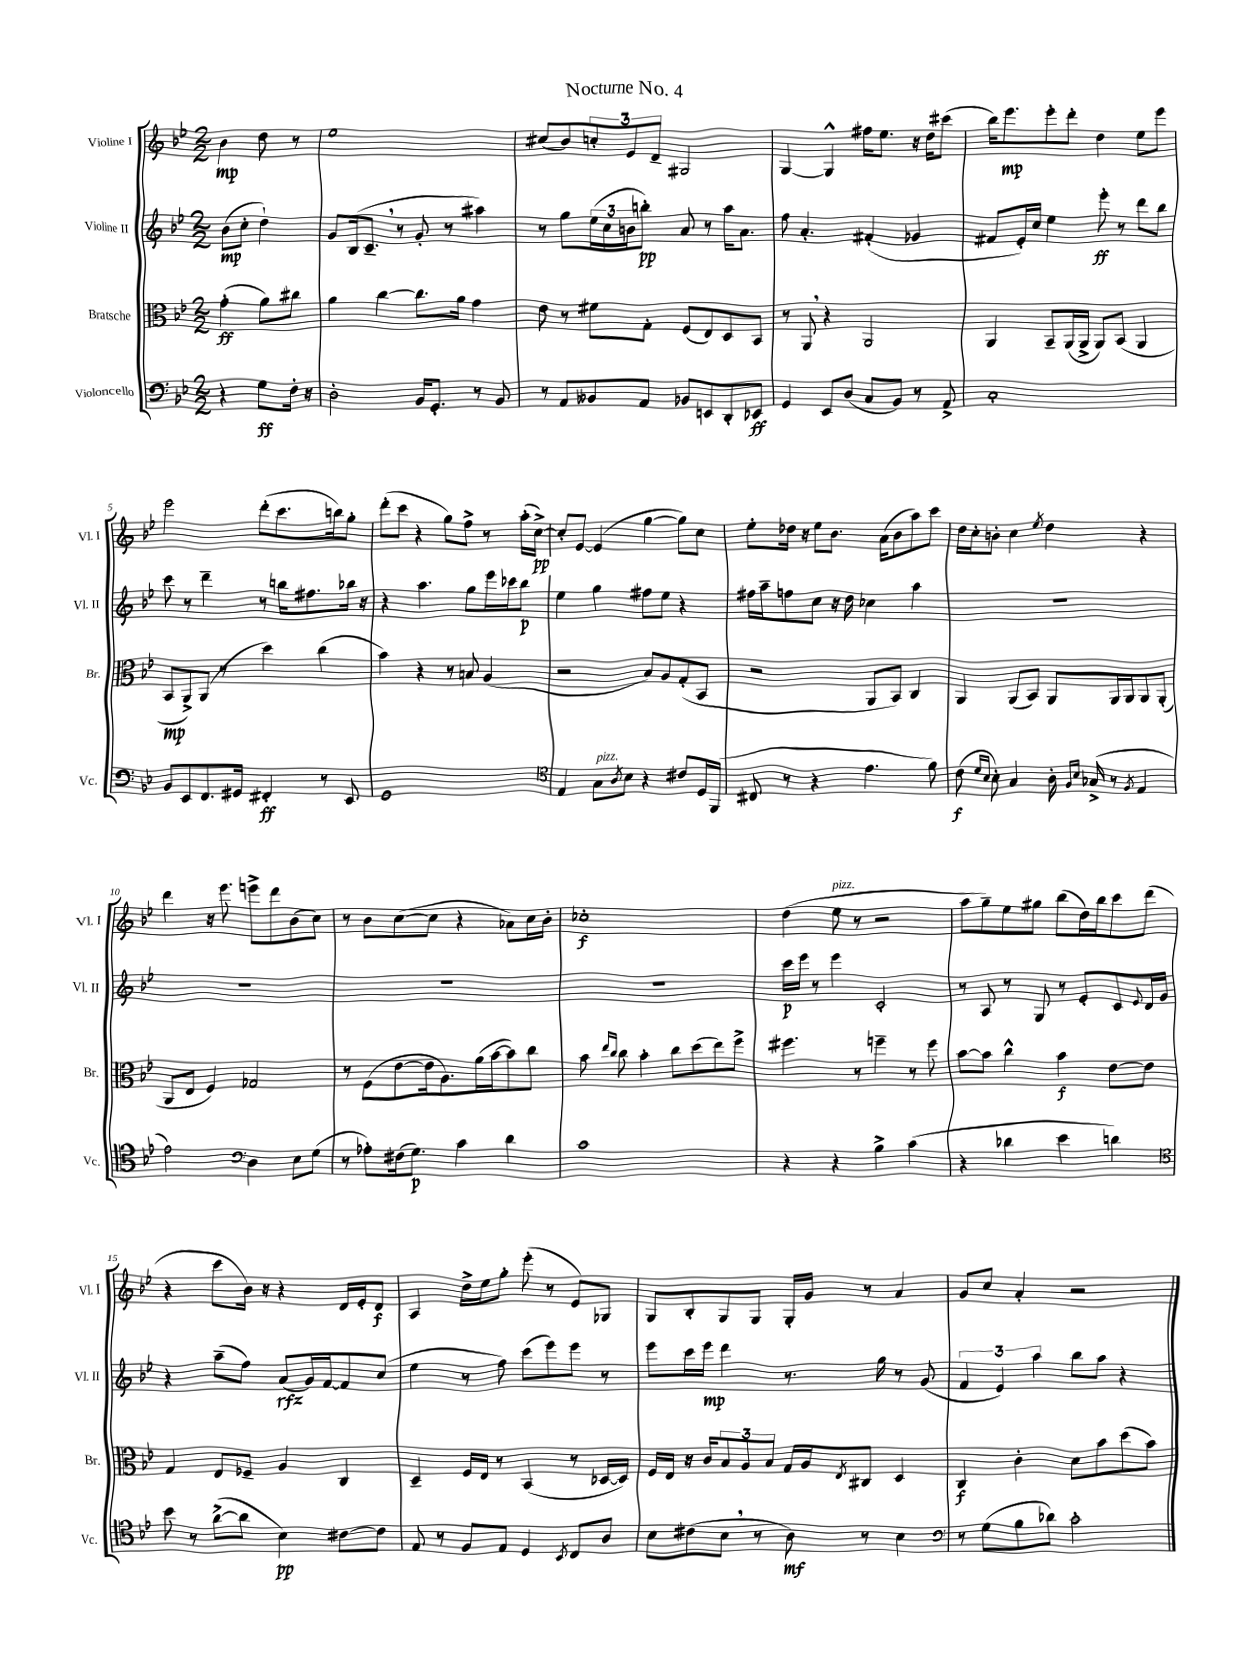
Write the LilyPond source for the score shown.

\header { title = "Nocturne No. 4" }
<<
\new StaffGroup <<
\new Staff = "s0" \with { instrumentName = "Violine I" shortInstrumentName = "Vl. I" } {
    \clef treble \key bes \major \numericTimeSignature \time 2/2 \partial 2
    bes'4\mp d''8 r8 |
    ees''1 |
    cis''8( bes'8) \tuplet 3/2 { c''8-. ees'8 d'8-- } gis2 |
    g4~ g4-^ fis''16 ees''8. r16 d''16 cis'''8( |
    bes''16) ees'''8.\mp ees'''8-. d'''8-. d''4 ees''8 ees'''8 |
    ees'''2 d'''8-.( c'''8. b''16) g''8-. |
    d'''8-.( c'''8 r4 g''8) f''8-> r8 a''16-.( c''16~->\pp) |
    c''8-. ees'8~ ees'4( g''4~ g''8) c''8 |
    ees''8-. des''16 r16 ees''8 bes'8. a'16( bes'8 a''8) c'''8 |
    d''16 c''16-. b'8-. c''4 \acciaccatura { ees''8 } d''4 r4 |
    d'''4 r16 ees'''8. e'''8-> d'''8 bes'8( c''8) |
    r8 bes'8 c''8~( c''8 r4 aes'8) c''16 bes'16-. |
    ces''1-.\f |
    d''4( ees''8^\markup { \italic "pizz." } r8 r2 |
    a''8 g''8--) ees''8 gis''8 bes''8( d''16) bes''16 c'''8 d'''8( |
    r4 c'''8 bes'16) r16 r4 d'16 ees'16-. d'8\f |
    a4 d''16-> ees''16 g''8-. ees'''8-.( r8 ees'8) ges8 |
    g8 bes8-. g8 g8 g16-. g'16 r8 a'4 |
    g'8 c''8 a'4-. r2 \bar "|." |
}
\new Staff = "s1" \with { instrumentName = "Violine II" shortInstrumentName = "Vl. II" } {
    \clef treble \key bes \major \numericTimeSignature \time 2/2 \partial 2
    bes'8\mp( c''8-. d''4-!) |
    g'8 bes16( c'8.-- \breathe r8 g'8-. r8 ais''4) |
    r8 g''8 \tuplet 3/2 { ees''16( c''16 b'16 } b''8-.\pp) a'8 r8 a''16 a'8. |
    f''8 a'4.-. fis'4-.( ges'4 |
    fis'8 ees'16-.) c''16 ees''4 ees'''8-.\ff r8 d'''8 bes''8 |
    c'''8 r8 d'''4-- r8 b''16 fis''8. bes''16 r16 |
    r4 a''4. g''8 ees'''16 ces'''16 bes''8\p |
    ees''4 g''4 fis''8 ees''8 r4 |
    fis''16 a''16-- f''8 c''8 r16 d''16 ces''4 a''4 |
    R1 |
    R1 |
    R1 |
    R1 |
    c'''16\p ees'''16 r8 ees'''4 c'2-. |
    r8 a8 r8 g8 r8 ees'8-. c'8 \appoggiatura { ees'8 } d'16 g'16 |
    r4 a''8--( f''8) a'8\rfz( g'16) f'16~ f'8 c''8( |
    ees''4 r8 f''8) c'''8( ees'''8) ees'''8 r8 |
    ees'''8 c'''16 ees'''16\mp d'''4 r8. g''16 r8 g'8( |
    \tuplet 3/2 { f'4 ees'4) a''4 } bes''8 a''8 r4 \bar "|." |
}
\new Staff = "s2" \with { instrumentName = "Bratsche" shortInstrumentName = "Br." } {
    \clef alto \key bes \major \numericTimeSignature \time 2/2 \partial 2
    g'4-.\ff( a'8) cis''8 |
    a'4 c''4~ c''8. a'16 g'4 |
    ees'8 r8 fis'8 g8-. f8( ees8) d8 bes,8 |
    r8 a,8 \breathe r4 a,2 |
    a,4 bes,8-- a,16( a,16-> a,8) bes,8( a,4 |
    bes,8\mp a,8->) a,8( r8 d''4) c''4( |
    bes'4) r4 r8 b8 a4( |
    r2 bes8) a8 g8-.( bes,8 |
    r2 a,8 bes,8) c4 |
    a,4 a,8( bes,8) a,8 a,16 a,16 a,8 a,8-.( |
    a,8 ees8 f4) ges2 |
    r8 f8( ees'8~ ees'16 a8.) a'16( bes'16~ bes'8) c''8 |
    bes'8 \grace { ees''16 c''16 } c''8 bes'4-. c''8 d''8( ees''8) f''8-> |
    fis''4. r8 f''4-- r8 f''8 |
    bes'8~ bes'8 c''4-^ bes'4\f ees'8~ ees'8 |
    g4 ees8 fes8-- a4 c4 |
    d4-- f16 ees16 r8 bes,4( r8 des16~ des16) |
    f16 ees16 r16 c'16 \tuplet 3/2 { bes8 a8 bes8 } g16 a16 \acciaccatura { ees8 } cis8 d4 |
    c4\f c'4-. d'8 bes'8 d''8( bes'8) \bar "|." |
}
\new Staff = "s3" \with { instrumentName = "Violoncello" shortInstrumentName = "Vc." } {
    \clef bass \key bes \major \numericTimeSignature \time 2/2 \partial 2
    r4 g8\ff f16-. r16 |
    d2-. bes,16 g,8.-. r8 bes,8 |
    r8 a,8 beses,8 a,8 bes,8 e,8 d,8-. ees,8\ff |
    g,4 ees,8 d8( c8 bes,8) r8 a,8-> |
    c1-. |
    bes,8 ees,8 f,8. gis,16 fis,4-.\ff r8 ees,8 |
    g,1 |
    \clef tenor ees4 g8^\markup { \italic "pizz." } \acciaccatura { a8 } bes8 r4 cis'8 d16 f,16( |
    cis8 r8 r4 ees'4. f'8) |
    c'8\f( \grace { d'16 bes16 } bes8-.) g4 a16-. \grace { f16 bes16 } ges16->( r8 \acciaccatura { f8 } ees4 |
    ees'2) \clef bass d4 ees8 g8( |
    r8 aes8-.) fis16( g8.\p) c'4 d'4 |
    c'1 |
    r4 r4 bes4-> c'4( |
    r4 des'4 ees'4 d'4) |
    \clef tenor bes'8 r8 a'8~->( a'8 bes4\pp) cis'8~ cis'8 |
    ees8 r8 f8 ees8 d4 \acciaccatura { bes,8 } c8 a8 |
    bes8 cis'8( bes8 \breathe r8 a8\mf) r8 bes4 |
    \clef bass r8 g8( bes8 des'8) c'2-. \bar "|." |
}
>>
>>
